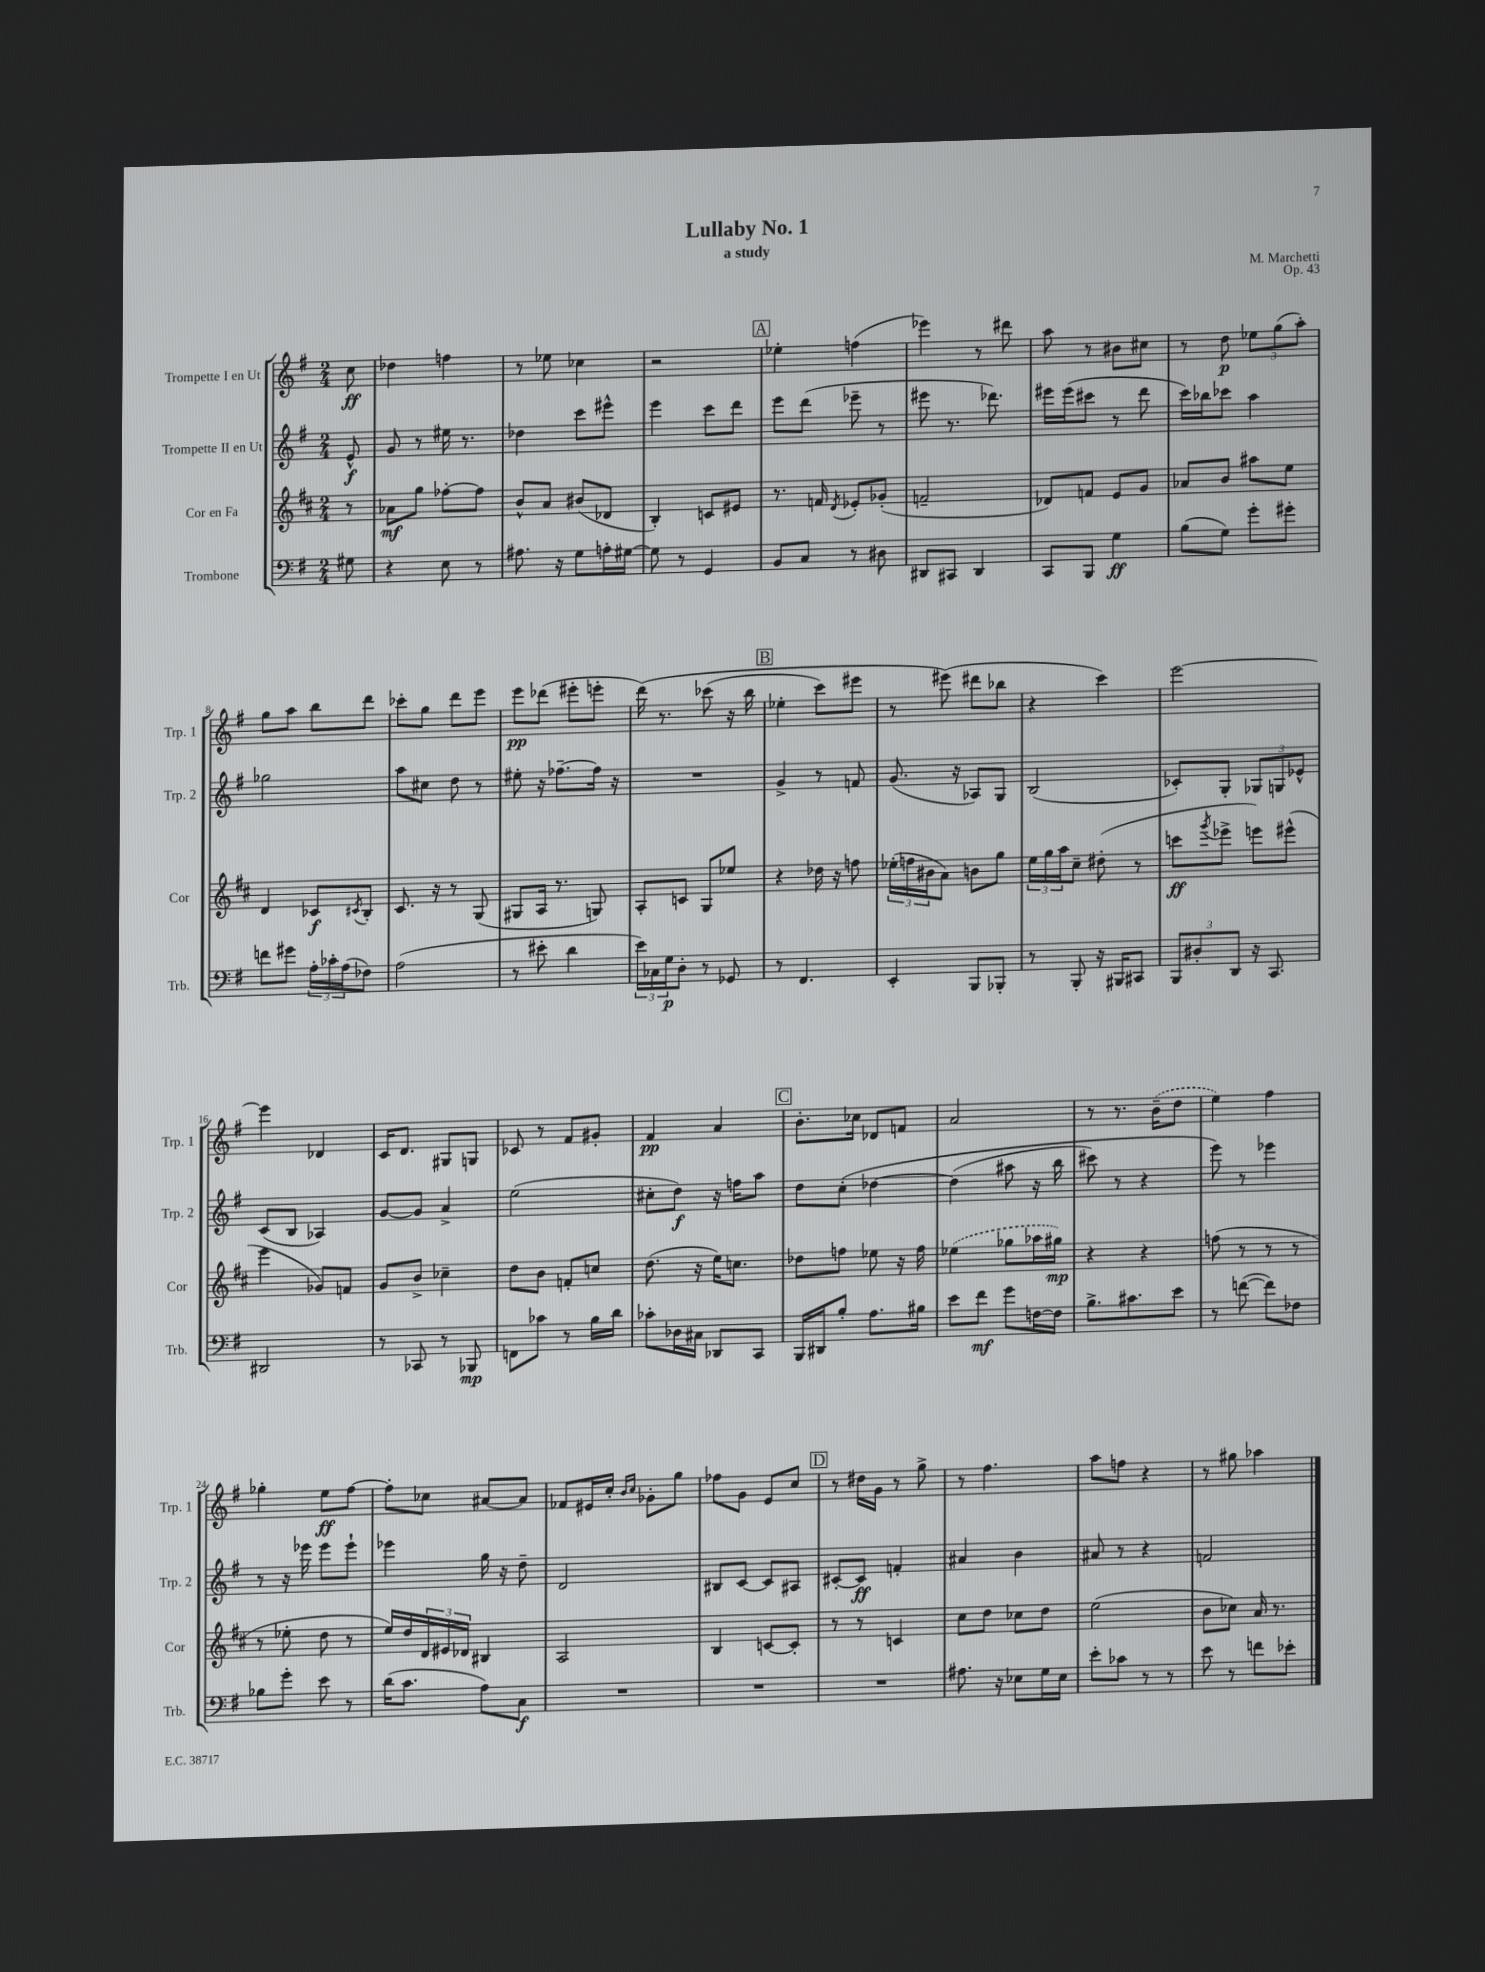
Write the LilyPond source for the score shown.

\header { title = "Lullaby No. 1" composer = "M. Marchetti" subtitle = "a study" opus = "Op. 43" }
<<
\new StaffGroup <<
\new Staff = "s0" \with { instrumentName = "Trompette I en Ut" shortInstrumentName = "Trp. 1" } {
    \clef treble \key g \major \numericTimeSignature \time 2/4 \partial 8
    c''8\ff |
    des''4 f''4 |
    r8 ees''8 ces''4 |
    r2 |
    \mark \markup { \box "A" } ees''4-. f''4( |
    ees'''4) r8 dis'''8 |
    a''8 r8 bis'8 cis''8 |
    r8 d''8\p \tuplet 3/2 { ees''8 g''8( a''8-.) } |
    g''8 a''8 b''8 d'''8 |
    ces'''8-. g''8 d'''8 e'''8 |
    e'''8\pp des'''8( eis'''8-. e'''8-. |
    d'''16)\( r8. ces'''8( r16 b''16 |
    \mark \markup { \box "B" } ees''4-. c'''8) eis'''8 |
    r8 eis'''8(\) dis'''8 bes''8 |
    r4 c'''4) |
    e'''2~ |
    e'''4 des'4 |
    c'16 d'8. gis8 g8 |
    ces'8 r8 fis'8 gis'8-. |
    fis'4\pp a'4 |
    \mark \markup { \box "C" } b'8.-. ces''16 des'8 f'8 |
    a'2 |
    r8 r8. \once \slurDashed b'16--( d''8 |
    e''4) fis''4 |
    ges''4-. e''8\ff fis''8~ |
    fis''8-. ces''8 ais'8~ ais'8 |
    fes'8 eis'16 c''16-. \grace { b'16 c''16 } ges'8-. g''8 |
    fes''8 g'8 e'8 c''8 |
    \mark \markup { \box "D" } r8 dis''16 g'16 r8 g''8-> |
    r8 fis''4. |
    a''8 f''8 r4 |
    r8 gis''8 aes''4 \bar "|." |
}
\new Staff = "s1" \with { instrumentName = "Trompette II en Ut" shortInstrumentName = "Trp. 2" } {
    \clef treble \key g \major \numericTimeSignature \time 2/4 \partial 8
    e'8-^\f |
    g'8 r8 eis''16 r8. |
    des''4 c'''8 eis'''8-^ |
    e'''4 c'''8 d'''8 |
    \mark \markup { \box "A" } e'''8 d'''8( ees'''8-- r8 |
    eis'''8 r8. des'''8.) |
    eis'''16 eis'''16( cis'''8 r8 d'''8 |
    c'''16) bes''16 ces'''8 a''4 |
    ges''2 |
    a''8 cis''8 d''8 r8 |
    eis''8-. r16 fes''8.~-- fes''16 r16 |
    R2 |
    \mark \markup { \box "B" } g'4-> r8 f'8 |
    g'8.( r16 aes8) g8 |
    b2( |
    ces'8-.) g8-. \tuplet 3/2 { ges8 g8 ees'8-^ } |
    c'8( b8 aes4) |
    g'8~ g'8 a'4-> |
    e''2( |
    cis''8-. d''8\f) r16 f''16 a''8 |
    \mark \markup { \box "C" } d''8 c''8-.\( des''4~ |
    des''4( ais''8 r16 b''16 |
    cis'''8) r8 r4 |
    e'''8\) r8 ees'''4 |
    r8 r16 ees'''16 ees'''8 ees'''8-! |
    ees'''4 g''16 r16 d''8-- |
    d'2 |
    bis8 c'8~ c'8 ais8 |
    \mark \markup { \box "D" } cis'8~-. cis'8\ff f'4-. |
    ais'4 b'4 |
    ais'8 r8 r4 |
    f'2 \bar "|." |
}
\new Staff = "s2" \with { instrumentName = "Cor en Fa" shortInstrumentName = "Cor" } {
    \clef treble \key d \major \numericTimeSignature \time 2/4 \partial 8
    r8 |
    aes'8\mf g''8 fes''8~-. fes''8 |
    b'8-^ a'8 bis'8( des'8 |
    b4-.) c'8 eis'8 |
    \mark \markup { \box "A" } r8. f'16 \acciaccatura { d'8 } ees'8-. ges'8-.( |
    f'2-- |
    des'8) f'8 e'8 g'8 |
    aes'8 b'8 ais''8 e''8 |
    d'4 ces'8\f \acciaccatura { cis'8 } b8-. |
    cis'8. r16 r8 g8( |
    gis8 a16 r8. g8) |
    a8-. c'8 g8 ees''8 |
    \mark \markup { \box "B" } r4 des''16 r16 f''8 |
    \tuplet 3/2 { ees''16-.( f''16 bis'16 } a'8) b'8 g''8 |
    \tuplet 3/2 { e''16 g''16 a''16 } cis''8-- dis''8-.( r8 |
    c'''8\ff \acciaccatura { g'''8 } ees'''8-> e'''8) eis'''8-^( |
    e'''4 ges'8) f'8 |
    g'8 b'8-> ces''4-- |
    d''8 b'8 f'8-. c''8 |
    d''8.( r16 e''16) c''8. |
    \mark \markup { \box "C" } des''8 f''8 ees''8 r16 f''16 |
    \once \slurDashed ees''4( ges''8 aes''16 gis''16\mp) |
    r4 r4 |
    f''8( r8 r8 r8 |
    r8 ees''8-. d''8 r8 |
    e''16) d''16 \tuplet 3/2 { d'16 eis'16 des'16 } bis4 |
    a2 |
    b4 c'8~ c'8-. |
    \mark \markup { \box "D" } r8 r8 c'4 |
    cis''8 d''8 ces''8 d''8 |
    e''2( |
    b'8 ces''8) a'16 r8. \bar "|." |
}
\new Staff = "s3" \with { instrumentName = "Trombone" shortInstrumentName = "Trb." } {
    \clef bass \key g \major \numericTimeSignature \time 2/4 \partial 8
    gis8 |
    r4 e8 r8 |
    ais8. r16 g8 a16-. gis16~ |
    gis8 r8 g,4 |
    \mark \markup { \box "A" } b,8 c8 r8 dis8 |
    dis,8 cis,8 dis,4 |
    c,8 b,,8 g4\ff |
    b8( g8) g'8-. gis'8-. |
    f'8 gis'8 \tuplet 3/2 { a16-. ces'16-. a16( } fes8) |
    a2( |
    r8 eis'8-. d'4 |
    \tuplet 3/2 { e'16) ces16 g16\p } d8-. r8 ges,8 |
    \mark \markup { \box "B" } r8 fis,4. |
    e,4-. b,,8 bes,,8-. |
    r8 b,,8-. r16 bis,,16 cis,8 |
    \tuplet 3/2 { b,,8 dis8-. d,8 } r16 c,8. |
    dis,2 |
    r8 ces,8 r8 bes,,8\mp |
    f,8 ces'8 r8 b16 d'16 |
    ces'8-. des16 cis16 des,8 c,8 |
    \mark \markup { \box "C" } b,,16 dis,16 b8-. a8. bis16 |
    e'8 fis'8\mf g'8 f16~ f16 |
    b8.-> cis'8. e'8 |
    r8 f'8~( f'8) fes8 |
    bes8 g'8-. e'8 r8 |
    d'16( c'8. a8) c8\f |
    R2 |
    R2 |
    \mark \markup { \box "D" } R2 |
    ais8. r16 ees8 g16 ees16 |
    e'8-. ces'8 r8 r8 |
    e'8 r8 f'8 ees'8-. \bar "|." |
}
>>
>>
